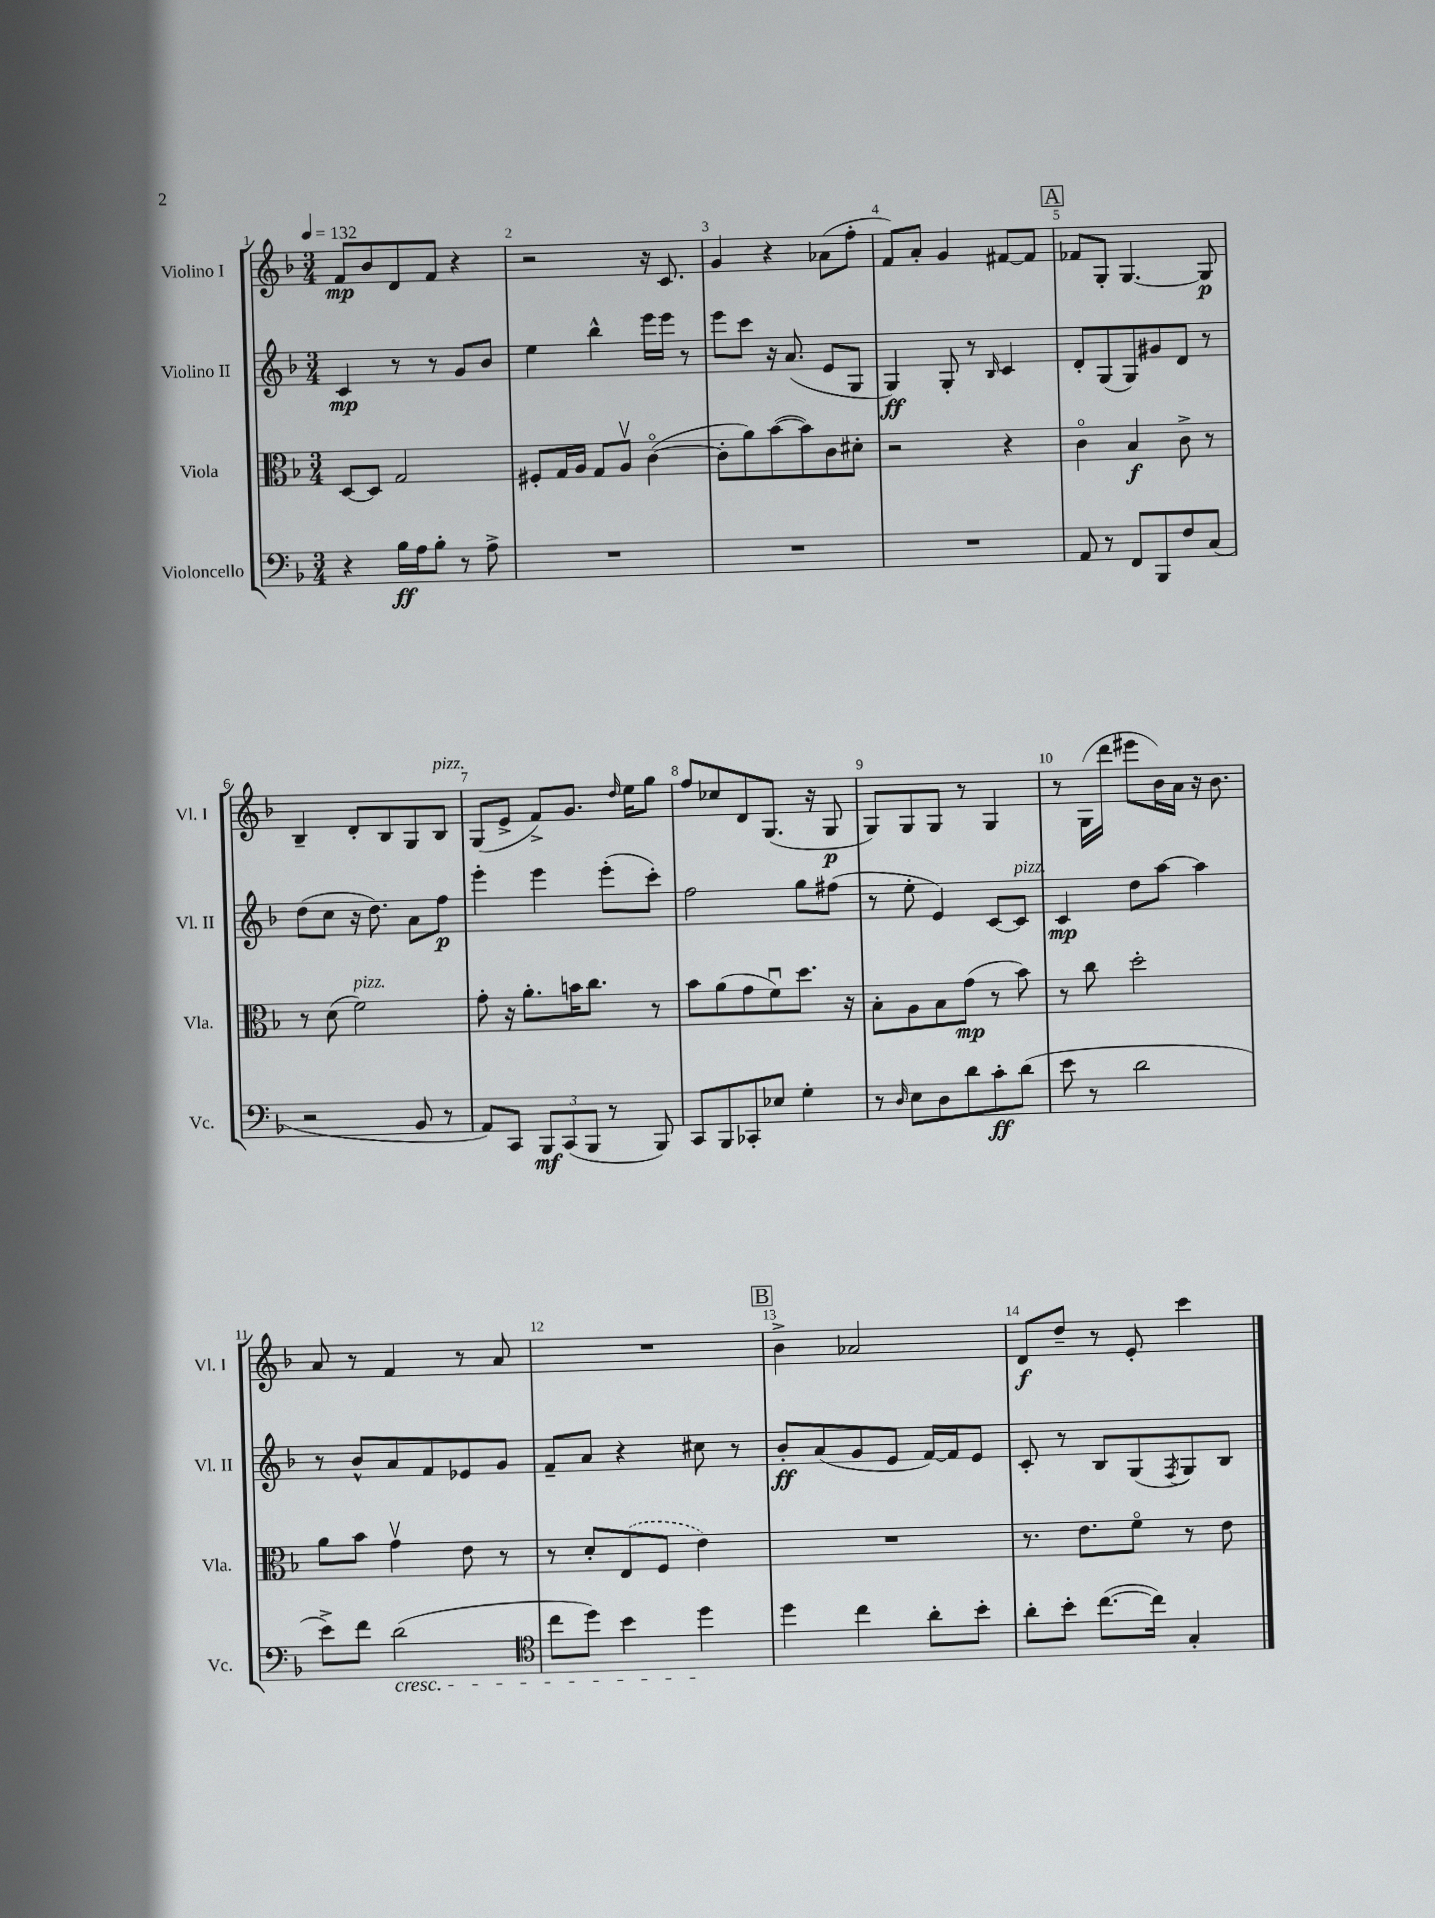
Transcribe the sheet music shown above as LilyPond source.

<<
\new StaffGroup <<
\new Staff = "s0" \with { instrumentName = "Violino I" shortInstrumentName = "Vl. I" } {
    \clef treble \key f \major \numericTimeSignature \time 3/4 \tempo 4 = 132
    f'8\mp bes'8 d'8 f'8 r4 |
    r2 r16 c'8. |
    g'4 r4 aes'8( f''8-. |
    f'8) a'8-. g'4 fis'8~ fis'8 |
    \mark \markup { \box "A" } fes'8 g8-. g4.~ g8\p |
    bes4-- d'8-. bes8 g8 bes8^\markup { \italic "pizz." } |
    g8( e'8-> f'8->) g'8. \grace { d''16 } e''16 g''8 |
    f''8 ces''8 d'8 g8.( r16 g8\p |
    g8) g8 g8 r8 g4 |
    r8 g16( d'''16 eis'''8 bes'16) a'16 r16 bes'8. |
    a'8 r8 f'4 r8 a'8 |
    R2. |
    \mark \markup { \box "B" } bes'4-> aes'2 |
    d'8\f d''8-- r8 e'8-. c'''4 \bar "|." |
}
\new Staff = "s1" \with { instrumentName = "Violino II" shortInstrumentName = "Vl. II" } {
    \clef treble \key f \major \numericTimeSignature \time 3/4
    c'4\mp r8 r8 g'8 bes'8 |
    e''4 bes''4-^ e'''16 e'''16 r8 |
    e'''8 c'''8 r16 a'8.( e'8 g8 |
    g4\ff) g8-. r8 \grace { bes16 } c'4 |
    \mark \markup { \box "A" } d'8-. g8( g8) gis'8 d'8 r8 |
    d''8( c''8 r16 d''8.) a'8 f''8\p |
    e'''4-. e'''4 e'''8-.( c'''8-.) |
    f''2 g''8 fis''8( |
    r8 e''8-. e'4) c'8~ c'8^\markup { \italic "pizz." } |
    c'4\mp d''8 a''8~ a''4 |
    r8 bes'8-^ a'8 f'8 ees'8 g'8 |
    f'8-- a'8 r4 cis''8 r8 |
    \mark \markup { \box "B" } bes'8-.\ff a'8( g'8 e'8 f'16~) f'16 e'8 |
    c'8-. r8 bes8 g8( \acciaccatura { f8 } g8) bes8 \bar "|." |
}
\new Staff = "s2" \with { instrumentName = "Viola" shortInstrumentName = "Vla." } {
    \clef alto \key f \major \numericTimeSignature \time 3/4
    d8~ d8 g2 |
    fis8-. g16 a16 g8 a8\upbow c'4~\flageolet( |
    c'8-. a'8) bes'8~( bes'8) c'8 dis'8-. |
    r2 r4 |
    \mark \markup { \box "A" } c'4\flageolet bes4\f c'8-> r8 |
    r8 d'8( f'2^\markup { \italic "pizz." }) |
    g'8-. r16 a'8.-. b'16 c''8. r8 |
    bes'8 a'8( g'8 f'8\downbow) d''8. r16 |
    bes8-. a8 bes8 g'8\mp( r8 bes'8) |
    r8 c''8 d''2-. |
    a'8 bes'8 g'4\upbow e'8 r8 |
    r8 d'8-. \once \slurDashed e8( f8 e'4) |
    \mark \markup { \box "B" } R2. |
    r8. e'8. f'8\flageolet r8 e'8 \bar "|." |
}
\new Staff = "s3" \with { instrumentName = "Violoncello" shortInstrumentName = "Vc." } {
    \clef bass \key f \major \numericTimeSignature \time 3/4
    r4 bes16\ff a16 bes8-. r8 a8-> |
    R2. |
    R2. |
    R2. |
    \mark \markup { \box "A" } a,8 r8 f,8 bes,,8 f8 c8( |
    r2 bes,8 r8 |
    a,8) c,8 \tuplet 3/2 { bes,,8\mf c,8( bes,,8 } r8 bes,,8) |
    c,8 bes,,8 ces,8-. ees8 g4-. |
    r8 \grace { d16 } e8 d8 d'8 c'8-.\ff d'8( |
    e'8 r8 d'2 |
    e'8->) f'8 d'2\cresc( |
    \clef tenor c''8 d''8) bes'4 d''4\! |
    \mark \markup { \box "B" } d''4 c''4 a'8-. bes'8-. |
    a'8-. bes'8-. c''8.~( c''16) g4-. \bar "|." |
}
>>
>>
\layout { \context { \Score \override BarNumber.break-visibility = ##(#f #t #t) barNumberVisibility = #all-bar-numbers-visible } }
